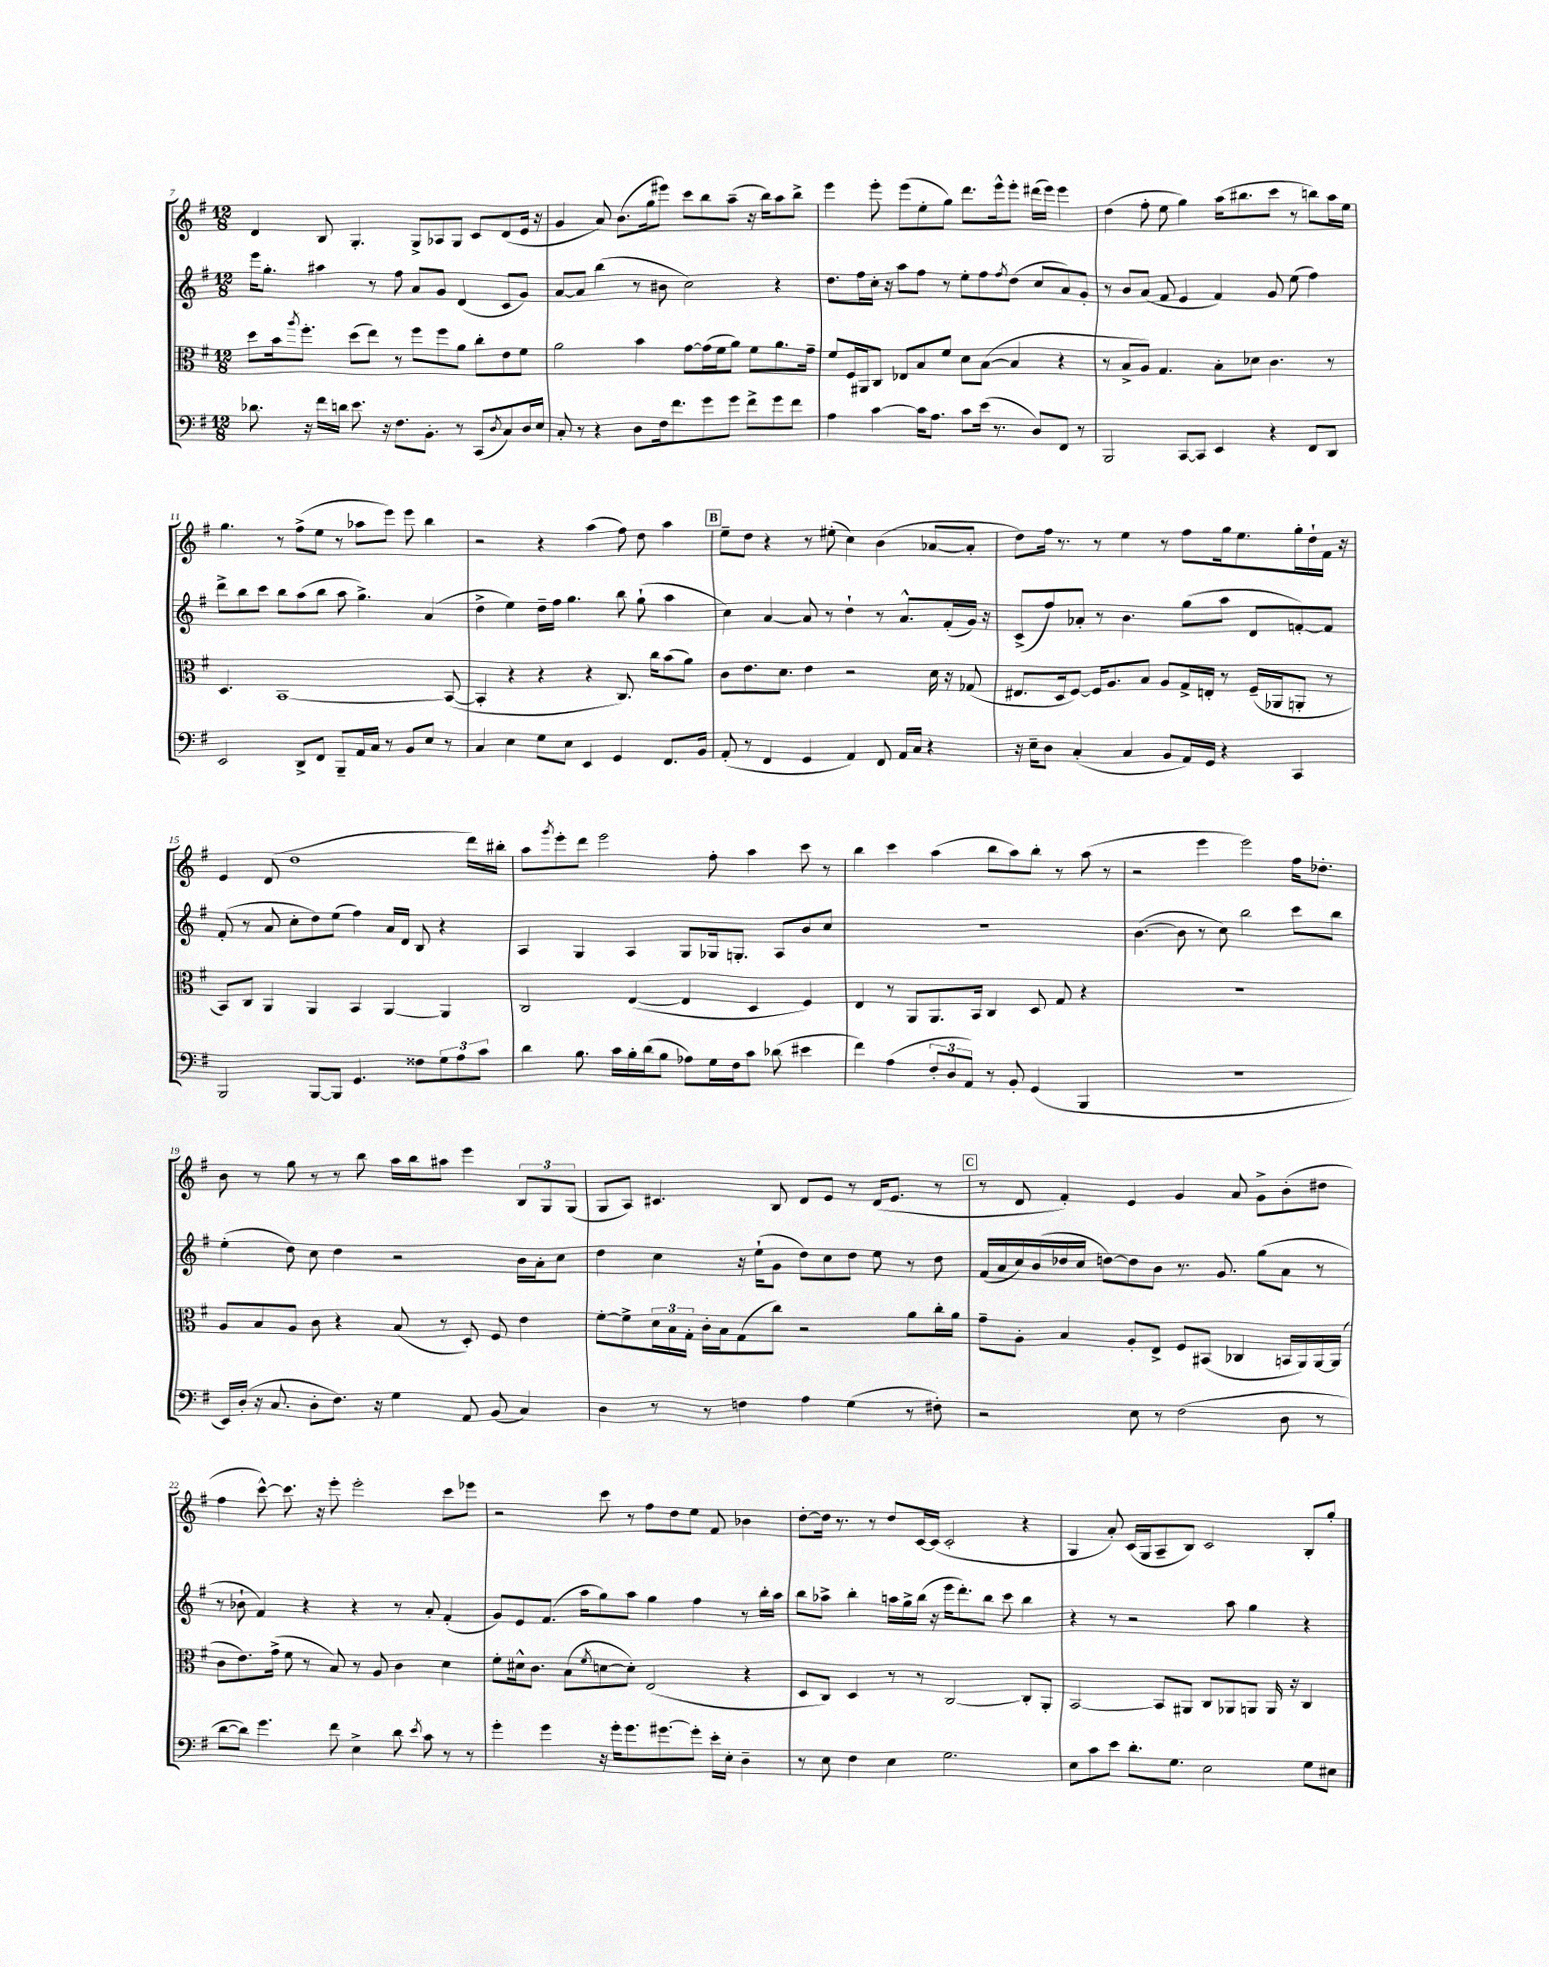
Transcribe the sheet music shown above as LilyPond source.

<<
\new StaffGroup <<
\new Staff = "s0" {
    \clef treble \key g \major \numericTimeSignature \time 12/8
    d'4 b8 g4.-. g8-> aes8 g8 c'8 d'8( e'16 r16 |
    g'4 a'8) b'8.( g''16 eis'''8) c'''8 b''8 a''8--( r16 b''16) a''8 b''8-> |
    e'''4 e'''8-. e'''8( e''8-. g''8) d'''8. e'''16-^ e'''8-. dis'''16( e'''16) e'''4 |
    d''4( fis''8-. e''8 g''4) a''16( bis''8. c'''8 r8 b''8) a''16 e''16 |
    g''4. r8 fis''8->( e''8 r8 aes''8 e'''8) e'''8 b''4 |
    r2 r4 a''4( fis''8) d''8 a''4 |
    \mark \markup { \box "B" } e''8-- d''8 r4 r8 eis''8-.( c''4) b'4( aes'8~ aes'8-. |
    d''8) fis''16 r8. r8 e''4 r8 fis''8 g''16 e''8. g''16-. d''16-! fis'16 r16 |
    e'4 d'8( d''1 d'''16) bis''16-. |
    a''8 \acciaccatura { g'''8 } e'''8-. d'''8 e'''2 fis''8-. a''4 c'''8 r8 |
    b''4 c'''4 a''4( b''8 a''8) b''8-. r8 a''8( r8 |
    r2 e'''4 e'''2) fis''16 des''8.-. |
    b'8 r8 g''8 r8 r8 b''8 a''16 b''16 ais''8 e'''4 \tuplet 3/2 { b8 g8 g8( } |
    g8 a8) cis'4. b8 d'8 e'8 r8 d'16( e'8. r8 |
    \mark \markup { \box "C" } r8 d'8 fis'4-.) e'4 g'4 a'8 g'8-> b'8-.( dis''8 |
    fis''4 c'''8~-^) c'''8. r16 e'''8-. e'''2-. c'''8 ees'''8 |
    r2 c'''8 r8 fis''8 d''8 e''8 fis'8 bes'4 |
    d''8~-. d''16 r8. r8 d''8 c'16~ c'16( c'2-. r4 |
    g4 a'8-.) c'16( g16 a8-- b8) c'2 b8-. g''8-. \bar "|." |
}
\new Staff = "s1" {
    \clef treble \key g \major \numericTimeSignature \time 12/8
    e'''16 g''8.-. ais''4 r8 fis''8 a'8 g'8 d'4( c'8 g'8) |
    a'8~ a'8 b''4( r8 bis'8 c''2) r4 |
    d''8. fis''16 c''16-. r16 a''8 fis''8 r8 e''8-. fis''8 \acciaccatura { fis''8 } d''8( c''8 a'8) g'8-. |
    r8 b'8 a'8( fis'8 e'4 fis'4) g'8 e''8( fis''4) |
    d'''8-> b''8 c'''8 b''8 a''8( b''8 a''8 g''4.->) a'4( |
    d''4-> e''4) d''16-- fis''16 g''4. b''8 g''8-!( a''4 |
    \mark \markup { \box "B" } c''4) a'4~ a'8 r8 d''4-! r8 a'8.-^ fis'16-.( g'16) r16 |
    c'8->( fis''8) aes'8-. r8 b'4. g''8( a''8 d'8 f'8~-.) f'8 |
    fis'8-.( r8 a'8 c''8-. d''8) e''8( fis''4) a'16 d'16 b8 r4 |
    a4 g4 a4 g8 ges16 g8.-. a8 b'8 c''8 |
    R1. |
    b'4.~( b'8 r8 c''8) b''2 c'''8 b''8 |
    e''4-.( d''8) c''8 d''4 r2 b'16 a'16-. c''8 |
    d''4 c''4 r16 e''16-!( g'8 d''8) c''8 d''8 e''8 r8 d''8 |
    \mark \markup { \box "C" } fis'16( a'16 c''16) b'16( des''16 c''16 d''8~) d''8 b'8 r8. g'8. g''8( a'8 r8 |
    r8 bes'8-! fis'4) r4 r4 r8 a'8-. fis'4-.( |
    g'8) e'8 fis'8.( a''16 g''8) a''8 g''4 fis''4 r8 b''16-. a''16 |
    b''8 aes''8-> b''4-. a''16 g''16-> b''16( r16 e'''16 d'''8.-.) b''8 c'''8 b''4 |
    r4 r8 r2 a''8 g''4 r4 \bar "|." |
}
\new Staff = "s2" {
    \clef alto \key g \major \numericTimeSignature \time 12/8
    d''8 b'16 \acciaccatura { a''8 } fis''8.-. d''8( e''8) r8 fis''8 fis''8 a'8 c''8-. e'8 fis'8 |
    a'2 b'4 g'8~ g'16( fis'16 a'8) fis'8 a'8. g'16-- |
    fis'8 fis16 ais,16 c8 ees8 b8 fis'8 d'8 b8~( b4 r4 |
    r8 b8-> a8) g4. b8-. des'8 c'4. r8 |
    d4. b,1~ b,8~( |
    b,4-. r4 r4 r4 c8.) c''16 b'8( a'8) |
    \mark \markup { \box "B" } c'8 e'8. d'8. e'4 r2 d'16 r16 ges8( |
    eis8. d16 fis8~) fis16 a8. b8 a8 g16-> e16-. r8 fis16--( aes,16 a,8-. r8 |
    b,8) c8 a,4 a,4 b,4 a,4~ a,4 |
    c2 e4~( e4 d4 fis4) |
    e4 r8 a,8 a,8. b,16 c4 d8 g8 r4 |
    R1. |
    a8 b8 a8 c'8 r4 b8( r8 d8-.) fis8 e'4 |
    fis'8~-. fis'8-> \tuplet 3/2 { d'16 b16 g16-. } c'16-. b16 g8( c''8) r2 a'8 c''16-. a'16 |
    \mark \markup { \box "C" } g'8-- a8-. b4 a8-. e8-> fis8 bis,8( ces4 b,16 a,16) a,16~ a,16( |
    c'8 e'8.) g'16->( fis'8 r8 b8) r8 a8 c'4 d'4 |
    fis'8-. dis'16-^ c'8. b8( \acciaccatura { fis'8 } d'8~ d'8-.) e2( r4 |
    d8 c8) d4 r8 r8 c2~ c8-. a,8-. |
    b,2~ b,8 ais,8 c8 aes,8 a,8 a,16 r16 c4 \bar "|." |
}
\new Staff = "s3" {
    \clef bass \key g \major \numericTimeSignature \time 12/8
    des'8. r16 fis'16 d'16 e'8. r16 fis8. b,8.-. r8 c,8( \acciaccatura { d8 } c8) d16 e16 |
    c8-. r8 r4 d8 fis16 fis'8. g'8 g'8 fis'8-> g'8 fis'8 |
    a4 c'4~ c'16 a8. c'8 e'16( r8. d8) fis,8 r8 |
    b,,2 c,8~ c,8 e,4 r4 fis,8 d,8 |
    e,2 d,8-> fis,8 b,,8-- a,16 c16 r8 b,8 e8 r8 |
    c4 e4 g8 e8 e,4 g,4 fis,8. b,16 |
    \mark \markup { \box "B" } a,8-.( r8 fis,4 g,4 a,4) fis,8 a,16 c16 r4 |
    r16 e16-- d8 c4-.( c4 b,8 a,16) g,16 r4 c,4 |
    b,,2 b,,8~ b,,8 g,4. fisis8 \tuplet 3/2 { g8 a8 c'8 } |
    d'4 b8. c'16 b16-. d'16( b8 aes8) g16 fis16 c'8 des'8( eis'4 |
    fis'4) a4( \tuplet 3/2 { fis8-. d8 a,8) } r8 b,8-. g,4( b,,4 |
    R1. |
    e,16) d16-.( r16 c8. d8-. fis8.) r16 g4 a,8 b,8( c4) |
    d4 r8 r8 f4 a4 g4( r8 fis8-.) |
    \mark \markup { \box "C" } r2 e8 r8 fis2( d8 r8 |
    d'8~ d'8) g'4. fis'8 e4-> d'8 \acciaccatura { e'8 } c'8 r8 r8 |
    g'4-. g'4 r16 g'16-. g'8. gis'8.~ gis'8-. e'16-. e16-. d4-- |
    r8 e8 fis4 e4 g2. |
    e8 c'8 e'8 d'8.-. g8. e2 g8 eis8 \bar "|." |
}
>>
>>
\layout { \context { \Score currentBarNumber = #7 } }
